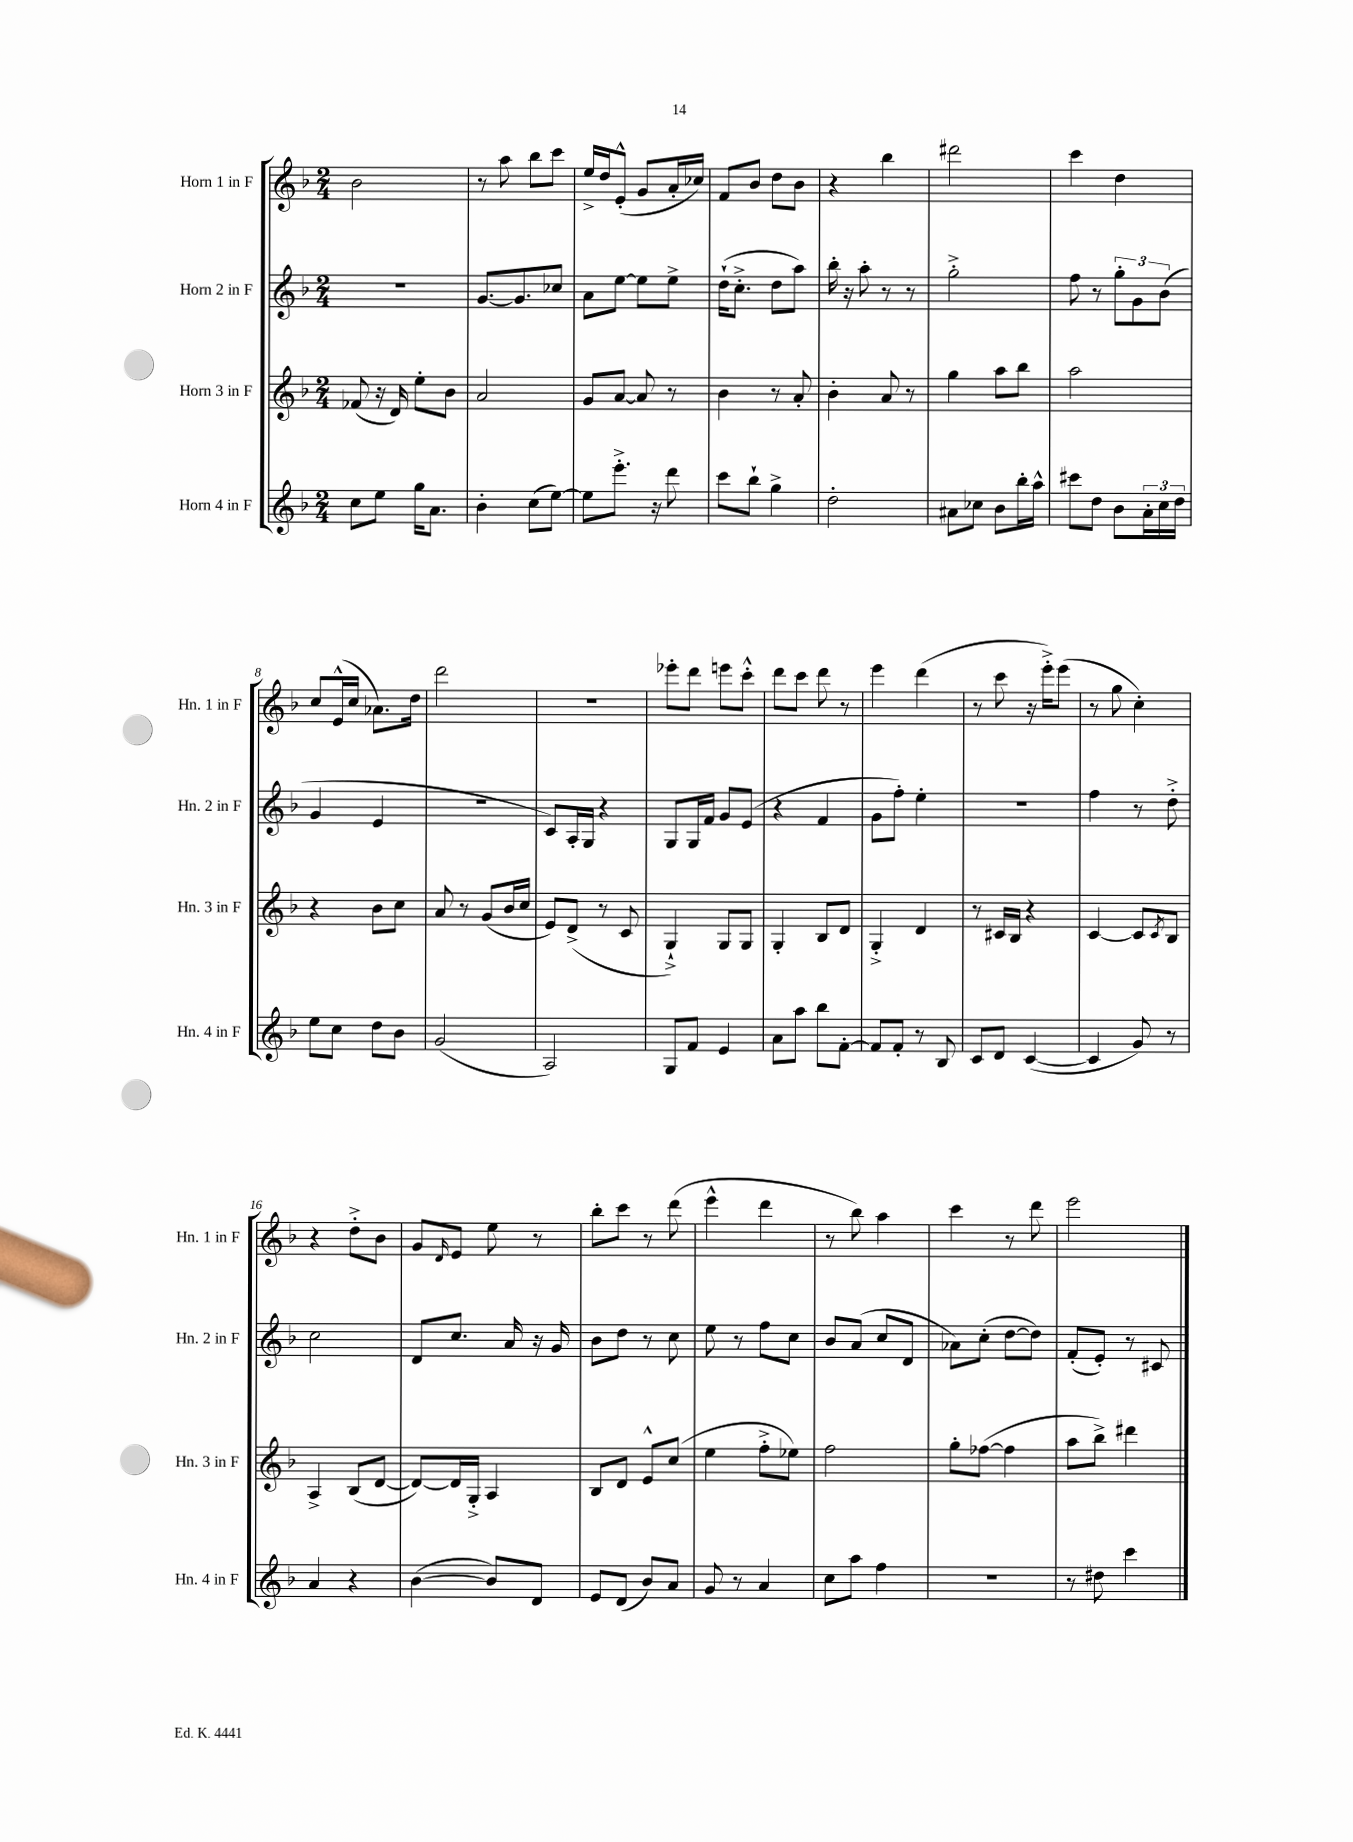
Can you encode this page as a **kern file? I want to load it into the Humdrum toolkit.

**kern	**kern	**kern	**kern
*staff4	*staff3	*staff2	*staff1
*clefG2	*clefG2	*clefG2	*clefG2
*k[b-]	*k[b-]	*k[b-]	*k[b-]
*M2/4	*M2/4	*M2/4	*M2/4
8cc	(8f-	2r	2b-
8ee	16r	.	.
.	16d)	.	.
16gg	8ee'	.	.
8.a	.	.	.
.	8b-	.	.
=	=	=	=
4b-'	2a	[8.g	8r
.	.	.	8aa
.	.	8.g]	.
(8cc	.	.	8bb-
[8ee)	.	8cc-	8ccc
=	=	=	=
8ee]	8g	8a	16ee^
.	.	.	16dd
8.eee'^	[8a	[8ee	(8e'^^
.	8a]	8ee]	8g
16r	.	.	.
8ddd	8r	8ee^	16a'
.	.	.	16cc-)
=	=	=	=
8ccc	4b-	(16dd`	8f
.	.	8.cc'^	.
8bb-`	.	.	8b-
4gg^	8r	8dd	8dd
.	8a'	8aa)	8b-
=	=	=	=
2dd'	4b-'	16bb-'	4r
.	.	16r	.
.	.	8aa'	.
.	8a	8r	4bb-
.	8r	8r	.
=	=	=	=
8a#	4gg	2gg'^	2ddd#
8cc-	.	.	.
8b-	8aa	.	.
16bb-'	8bb-	.	.
16aa^^	.	.	.
=	=	=	=
8ccc#	2aa	8ff	4ccc
8dd	.	8r	.
8b-	.	12gg'	4dd
.	.	12g	.
24a'	.	.	.
24cc	.	(12b-	.
24dd	.	.	.
=	=	=	=
8ee	4r	4g	8cc
8cc	.	.	(16e^^
.	.	.	16cc
8dd	8b-	4e	8.a-)
8b-	8cc	.	.
.	.	.	16dd
=	=	=	=
(2g	8a	2r	2ddd
.	8r	.	.
.	(8g	.	.
.	16b-	.	.
.	16cc	.	.
=	=	=	=
2A)	8e)	8c)	2r
.	(8d^	16A'	.
.	.	16G	.
.	8r	4r	.
.	8c	.	.
=	=	=	=
8G	4G`^)	8G	8eee-'
8f	.	16G	8ddd
.	.	16f	.
4e	8G	8g	8eee
.	8G	(8e	8ccc'^^
=	=	=	=
8a	4G'	4r	8ddd
8aa	.	.	8ccc
8bb-	8B-	4f	8ddd
[8f'	8d	.	8r
=	=	=	=
8f]	4G'^	8g	4eee
8f'	.	8ff')	.
8r	4d	4ee'	(4ddd
8B-	.	.	.
=	=	=	=
8c	8r	2r	8r
8d	16c#	.	8ccc
.	16B-	.	.
([4c	4r	.	16r
.	.	.	16eee'^)
.	.	.	(8eee
=	=	=	=
4c]	[4c	4ff	8r
.	.	.	8gg
8g)	8c]	8r	4cc')
.	8qc	.	.
8r	8B-	8dd'^	.
=	=	=	=
4a	4A^	2cc	4r
4r	(8B-	.	8dd'^
.	[8d	.	8b-
=	=	=	=
([4b-	8d_)	8d	8g
.	.	.	16qqd
.	16d]	8.cc	8e
.	16G'^	.	.
8b-])	4A	.	8ee
.	.	16a	.
8d	.	16r	8r
.	.	16g	.
=	=	=	=
8e	8B-	8b-	8bb-'
(8d	8d	8dd	8ccc
8b-)	8e^^	8r	8r
8a	(8cc	8cc	(8ddd
=	=	=	=
8g	4ee	8ee	4eee^^
8r	.	8r	.
4a	8ff'^	8ff	4ddd
.	8ee-)	8cc	.
=	=	=	=
8cc	2ff	8b-	8r
8aa	.	(8a	8bb-)
4ff	.	8cc	4aa
.	.	8d	.
=	=	=	=
2r	8gg'	8a-)	4ccc
.	([8ff-	(8cc'	.
.	4ff-]	[8dd	8r
.	.	8dd])	8ddd
=	=	=	=
8r	8aa	(8f'	2eee
8dd#	8bb-^)	8e')	.
4ccc	4ddd#	8r	.
.	.	8c#	.
==	==	==	==
*-	*-	*-	*-
